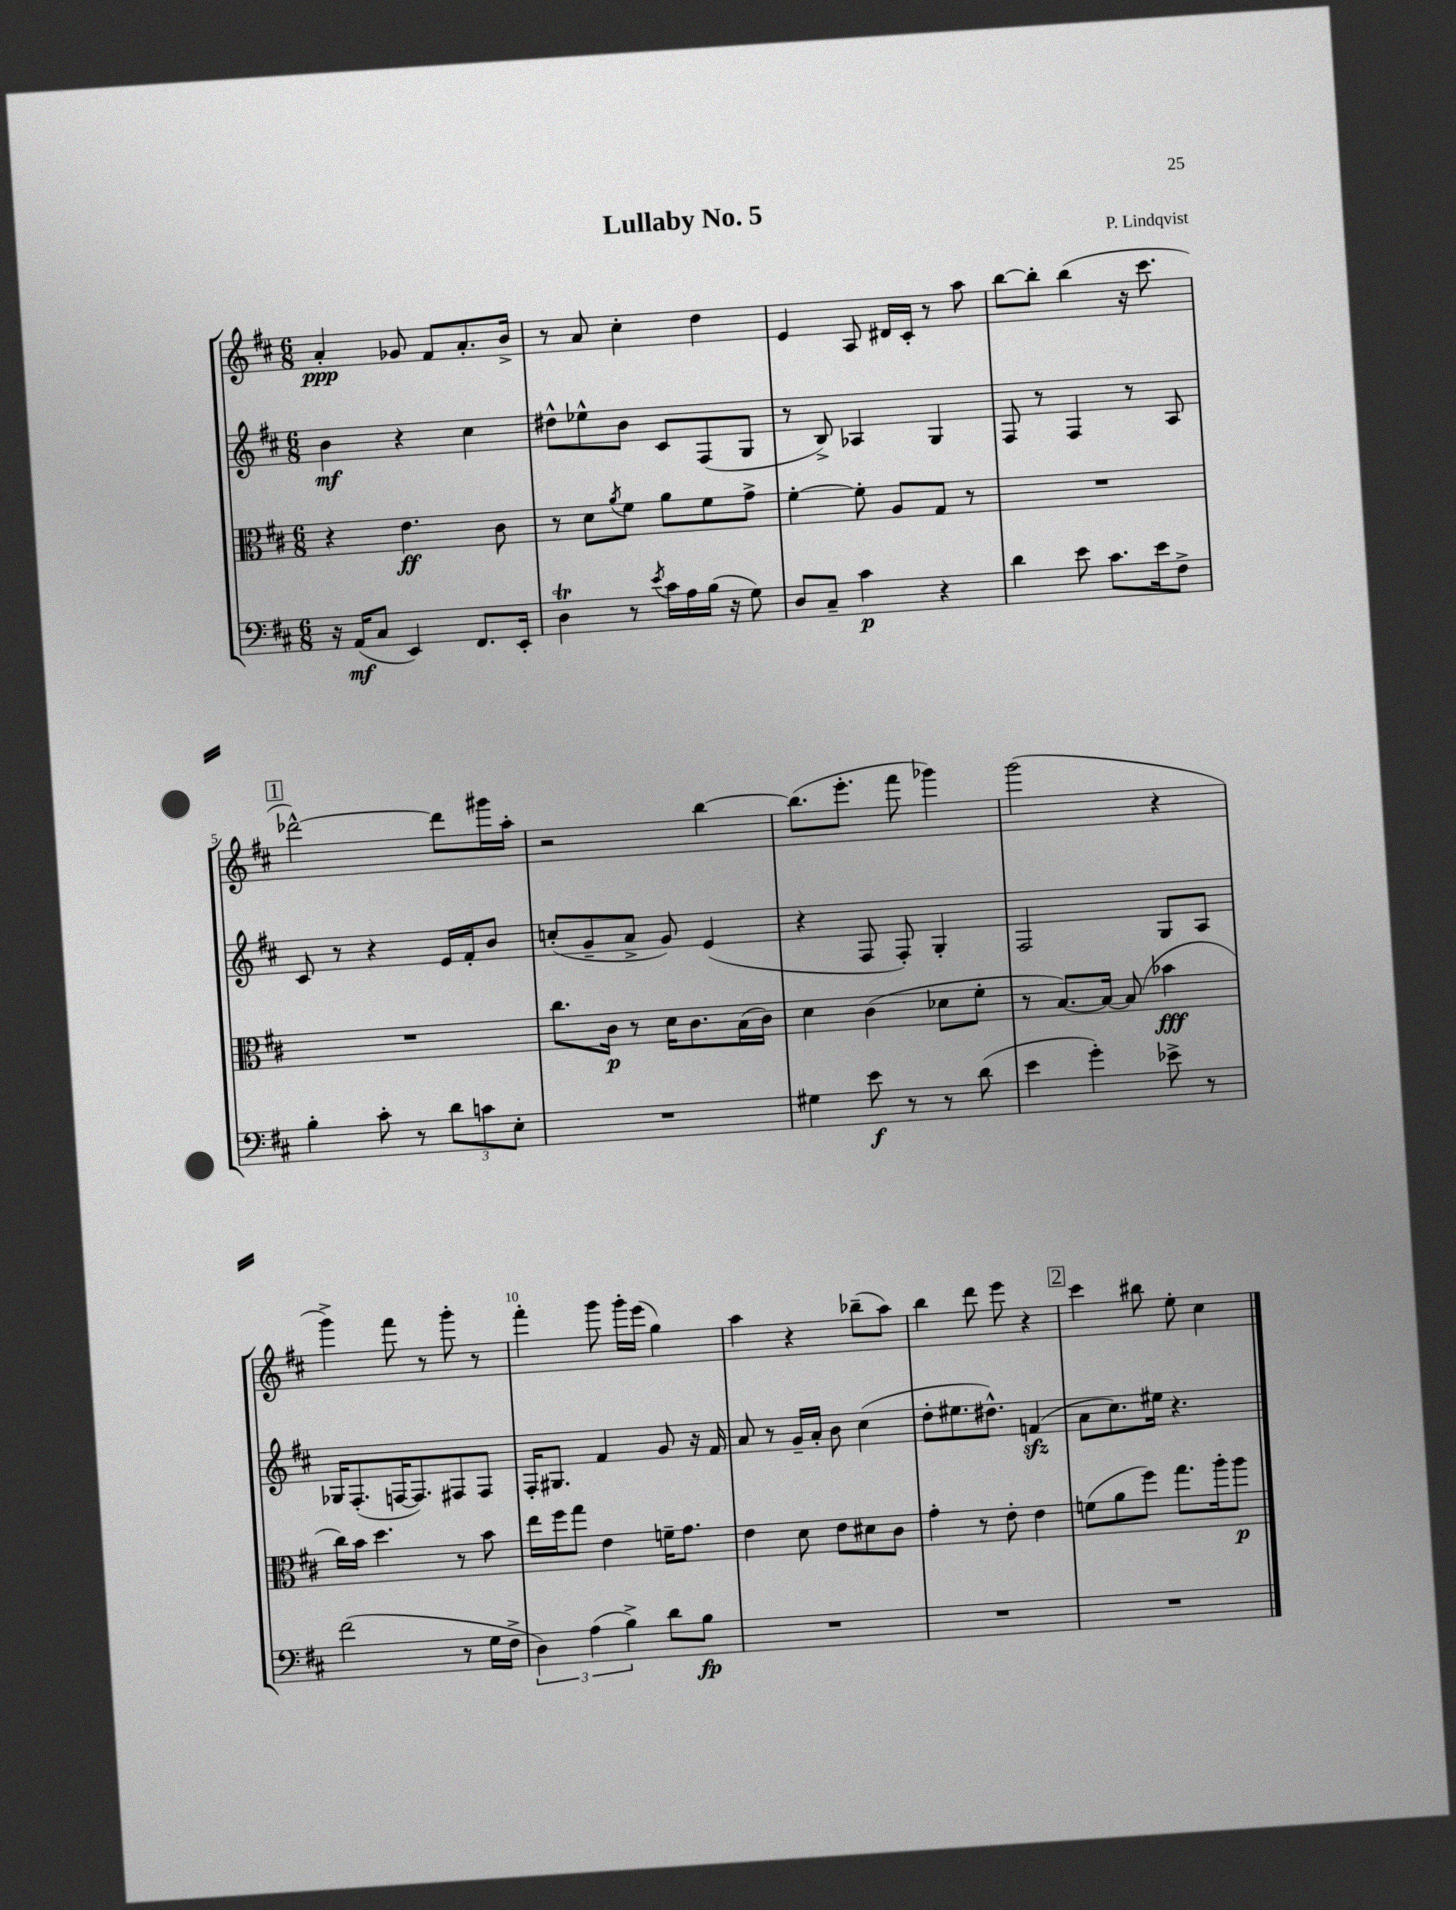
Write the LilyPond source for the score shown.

\header { title = "Lullaby No. 5" composer = "P. Lindqvist" }
<<
\new StaffGroup <<
\new Staff = "s0" {
    \clef treble \key d \major \numericTimeSignature \time 6/8
    a'4-.\ppp ges'8 fis'8 a'8.-. b'16-> |
    r8 a'8 cis''4-. d''4 |
    e'4 a8 dis'16 cis'16-. r8 a''8 |
    b''8~ b''8-. b''4( r16 cis'''8. |
    \mark \markup { \box "1" } des'''2~-^) des'''8 gis'''16 a''16-. |
    r2 b''4~ |
    b''8.( e'''8.-. fis'''8 ges'''4) |
    g'''2( r4 |
    g'''4->) fis'''8 r8 g'''8-. r8 |
    fis'''4-. g'''8 g'''16-. e'''16( g''4) |
    a''4 r4 bes''8--( a''8) |
    b''4 d'''8 e'''8 r4 |
    \mark \markup { \box "2" } cis'''4 bis''8 e''8-. cis''4 \bar "|." |
}
\new Staff = "s1" {
    \clef treble \key d \major \numericTimeSignature \time 6/8
    b'4\mf r4 cis''4 |
    dis''8-^ ees''8-^ b'8 cis'8 fis8( g8 |
    r8 b8->) aes4 g4 |
    fis8 r8 fis4 r8 a8 |
    \mark \markup { \box "1" } cis'8 r8 r4 e'16 fis'16-. b'8 |
    c''8-.( g'8-- a'8-> g'8) e'4( |
    r4 fis8 fis8-.) g4-. |
    fis2 g8 a8 |
    ges16 fis8.-.( f16~ f8.) fis8 fis8 |
    fis16-. gis8. fis'4 g'8 r16 fis'16 |
    a'8 r8 g'16-- a'16-. b'8 cis''4( |
    d''8-. eis''8. dis''8.-^) f'4\sfz( |
    \mark \markup { \box "2" } a'8 cis''8.) eis''16 r4. \bar "|." |
}
\new Staff = "s2" {
    \clef alto \key d \major \numericTimeSignature \time 6/8
    r4 e'4.\ff cis'8 |
    r8 d'8 \acciaccatura { a'8 } fis'8 a'8 fis'8 g'8-> |
    fis'4~-. fis'8-. a8 g8 r8 |
    R2. |
    \mark \markup { \box "1" } R2. |
    cis''8. cis'16\p r8 d'16 cis'8. b16( cis'16) |
    d'4 cis'4( des'8 fis'8-. |
    r8 b8.~) b16~ b8( bes'4\fff |
    cis''16) b'16 d''4. r8 b'8 |
    e''16 fis''16 g''8 e'4 f'16-- g'8. |
    e'4 d'8 e'8 dis'8 cis'8 |
    g'4-. r8 e'8-. e'4 |
    \mark \markup { \box "2" } f'8( a'8 fis''8) g''8. a''16-. a''8\p \bar "|." |
}
\new Staff = "s3" {
    \clef bass \key d \major \numericTimeSignature \time 6/8
    r16 a,16\mf( cis8 e,4) fis,8. e,16-. |
    d4\trill r8 \acciaccatura { e'8 } cis'16 a16 b16( r16 g8) |
    d8 cis8-- cis'4\p r4 |
    d'4 e'8 cis'8. e'16 fis8-> |
    \mark \markup { \box "1" } b4-. cis'8-. r8 \tuplet 3/2 { d'8 c'8 e8-. } |
    R2. |
    gis4 e'8\f r8 r8 d'8( |
    e'4 g'4-.) ees'8-> r8 |
    fis'2( r8 g16 fis16-> |
    \tuplet 3/2 { d4) a4( b4->) } d'8 b8\fp |
    R2. |
    R2. |
    \mark \markup { \box "2" } R2. \bar "|." |
}
>>
>>
\layout { \context { \Score \override BarNumber.break-visibility = ##(#f #t #t) barNumberVisibility = #(every-nth-bar-number-visible 5) } }
